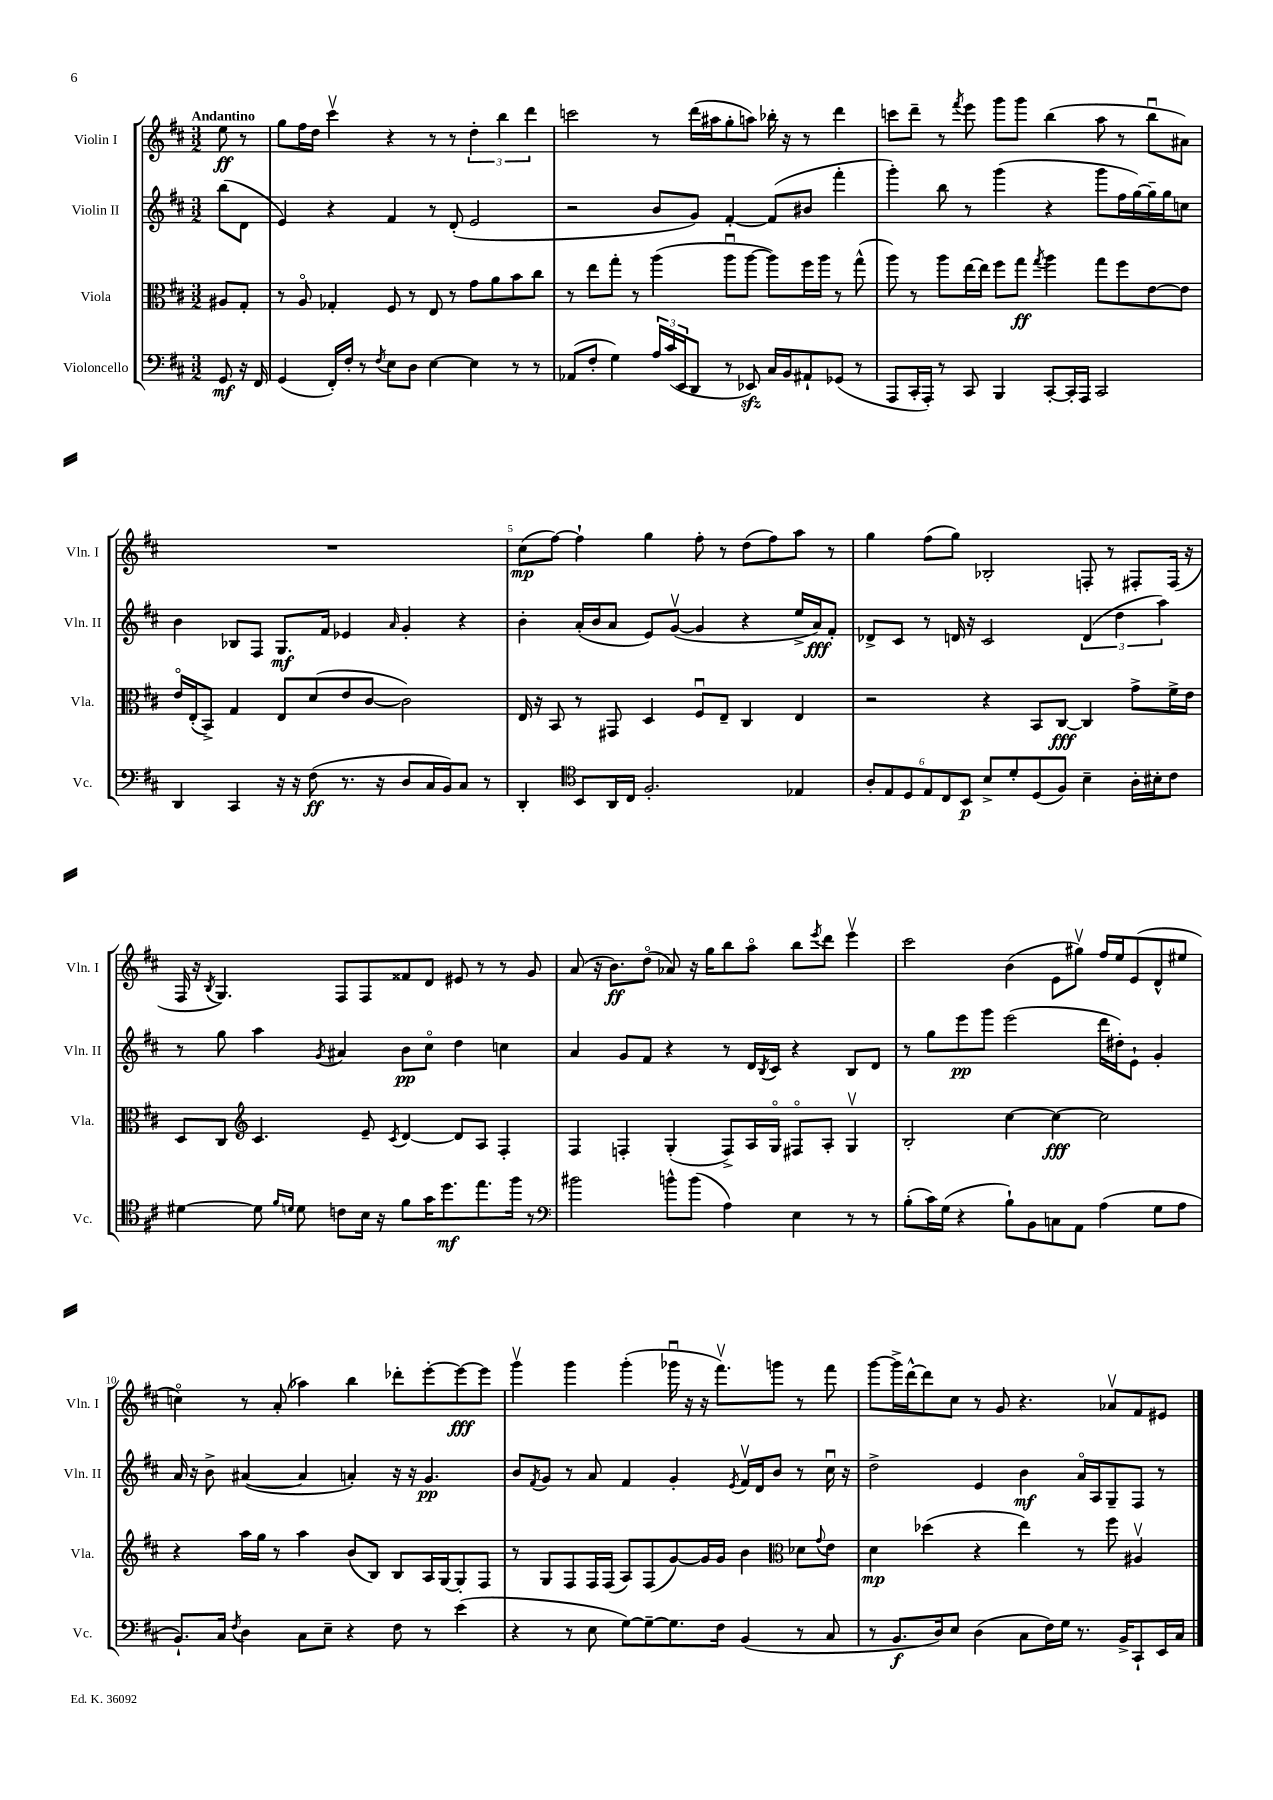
<<
\new StaffGroup <<
\new Staff = "s0" \with { instrumentName = "Violin I" shortInstrumentName = "Vln. I" } {
    \clef treble \key d \major \numericTimeSignature \time 3/2 \partial 4 \tempo "Andantino"
    e''8\ff r8 |
    g''8 fis''16 d''16 cis'''4\upbow r4 r8 r8 \tuplet 3/2 { d''4-. b''4 d'''4 } |
    c'''2 r8 d'''16( ais''16 g''8-. a''8) bes''16-. r16 r8 d'''4 |
    c'''8 d'''8-- r8 \acciaccatura { fis'''8 } e'''8 g'''8 g'''8 b''4( a''8 r8 b''8\downbow ais'8) |
    R1. |
    cis''8\mp( fis''8~) fis''4-! g''4 fis''8-. r8 d''8( fis''8) a''8 r8 |
    g''4 fis''8( g''8) bes2-. f8-. r8 fis8-. fis16( r16 |
    fis16 r16 \acciaccatura { b8 } g4.) fis8 fis8 fisis'8 d'8 eis'8 r8 r8 g'8 |
    a'8( r16 b'8.\ff) d''8\flageolet( aes'8) r16 g''16 b''8 a''8\flageolet b''8 \acciaccatura { e'''8 } d'''8 e'''4\upbow |
    cis'''2 b'4( e'8 gis''8\upbow) fis''16 e''16 e'8( d'8-^ eis''8 |
    c''4\flageolet) r8 a'8-.( aes''4) b''4 des'''8-. e'''8~-. e'''8~\fff e'''8 |
    g'''4\upbow g'''4 g'''4-.( ges'''16\downbow r16 r16 fis'''8.\upbow) g'''8 r8 fis'''8 |
    g'''8~ g'''16-> d'''16~-^ d'''8 cis''8 r8 g'8 r4. aes'8\upbow fis'8 eis'8 \bar "|." |
}
\new Staff = "s1" \with { instrumentName = "Violin II" shortInstrumentName = "Vln. II" } {
    \clef treble \key d \major \numericTimeSignature \time 3/2 \partial 4
    b''8( d'8 |
    e'4) r4 fis'4 r8 d'8-.( e'2 |
    r2 b'8 g'8) fis'4~-. fis'8( bis'8 fis'''4-. |
    g'''4-.) b''8 r8 g'''4( r4 g'''8 fis''16 g''16~) g''16-- g''16 c''8 |
    b'4 bes8 fis8 g8.\mf fis'16 ees'4 \grace { a'16 } g'4-. r4 |
    b'4-. a'16-.( b'16 a'8 e'8) g'8~\upbow( g'4 r4 e''16-> a'16\fff) fis'8-. |
    des'8-> cis'8 r8 d'16 r16 cis'2 \tuplet 3/2 { d'4( d''4 a''4) } |
    r8 g''8 a''4 \acciaccatura { g'8 } ais'4 b'8\pp cis''8\flageolet d''4 c''4 |
    a'4 g'8 fis'8 r4 r8 d'16 \acciaccatura { b8 } cis'16 r4 b8 d'8 |
    r8 g''8 e'''8\pp g'''8 e'''2( d'''16 dis''16-.) e'8-! g'4-. |
    a'16 r16 b'8-> ais'4~( ais'4 a'4-.) r16 r16 g'4.\pp |
    b'8 \acciaccatura { fis'8 } g'8 r8 a'8 fis'4 g'4-. \acciaccatura { e'8 } fis'16\upbow d'16 b'8 r8 cis''16\downbow r16 |
    d''2-> e'4 b'4\mf a'16\flageolet a16 g8-- fis8 r8 \bar "|." |
}
\new Staff = "s2" \with { instrumentName = "Viola" shortInstrumentName = "Vla." } {
    \clef alto \key d \major \numericTimeSignature \time 3/2 \partial 4
    ais8 g8-. |
    r8 a8\flageolet ges4-. fis8 r8 e8 r8 g'8 a'8 b'8 cis''8 |
    r8 e''8 g''8-. r8 a''4( a''8\downbow a''8~ a''8) fis''16 a''16 r8 g''8-^( |
    a''8) r8 a''8 e''16~ e''16 fis''8 g''8\ff \acciaccatura { g''8 } a''4 g''8 fis''8 e'8~ e'8 |
    e'16\flageolet e16-.( b,8->) g4 e8 d'8( e'8 cis'8~ cis'2) |
    e16 r16 b,8 r8 gis,8 d4 fis8\downbow e8-- cis4 e4 |
    r2 r4 b,8 cis8~\fff cis4 g'8-> fis'16-> e'16 |
    d8 cis8 \clef treble cis'4. e'8-- \acciaccatura { cis'8 } d'4~ d'8 a8 fis4-. |
    fis4 f4-. g4-.( f8->) a16 g16\flageolet fis8\flageolet a8-. g4\upbow |
    b2-. cis''4~ cis''4~\fff cis''2 |
    r4 a''16 g''16 r8 a''4 b'8( b8) b8 a16 g16~ g8-. fis8 |
    r8 g8 fis8 fis16 fis16( a8) fis8( g'8~) g'16 g'16 b'4 \clef alto des'8 \appoggiatura { g'8 } e'8 |
    d'4\mp des''4( r4 e''4) r8 fis''8 ais4\upbow \bar "|." |
}
\new Staff = "s3" \with { instrumentName = "Violoncello" shortInstrumentName = "Vc." } {
    \clef bass \key d \major \numericTimeSignature \time 3/2 \partial 4
    g,8\mf r16 fis,16 |
    g,4( fis,16-.) fis16-. r8 \acciaccatura { fis8 } e8 d8 e4~ e4 r8 r8 |
    aes,8( fis8-. g4) \tuplet 3/2 { a16 cis'16( e,16 } d,8 r8 ees,8\sfz) cis16 b,16 ais,8-! ges,8( r8 |
    a,,8 cis,16-. a,,16-.) r8 cis,8 b,,4 cis,8~-. cis,16-. a,,16 cis,2 |
    d,4 cis,4 r16 r16 fis8\ff( r8. r16 d8 cis16 b,16) cis8 r8 |
    d,4-. \clef tenor b,8 a,16 cis16 fis2.-. ees4 |
    \tuplet 6/4 { a8-. e8 d8 e8 cis8 b,8\p } b8-> d'8-. d8( fis8) b4-- a16-. bis16-. cis'8 |
    dis'4~ dis'8 \grace { fis'16 d'16 } d'8 c'8 b16 r16 fis'8 g'16 d''8.\mf e''8. fis''16 r8 |
    \clef bass bis'2 b'8-^ b'8( a4) e4 r8 r8 |
    b8-.( cis'16) g16( r4 b8-!) b,8 c8 a,8 a4( g8 a8 |
    b,8.-!) cis16 \acciaccatura { fis8 } d4 cis8 e8-- r4 fis8 r8 e'4( |
    r4 r8 e8 g8~) g8~-- g8. fis16 b,4( r8 cis8 |
    r8 b,8.\f d16) e8 d4( cis8 fis16) g16 r8. b,16-> cis,8-! e,16 cis16 \bar "|." |
}
>>
>>
\layout { \context { \Score \override BarNumber.break-visibility = ##(#f #t #t) barNumberVisibility = #(every-nth-bar-number-visible 5) } }
